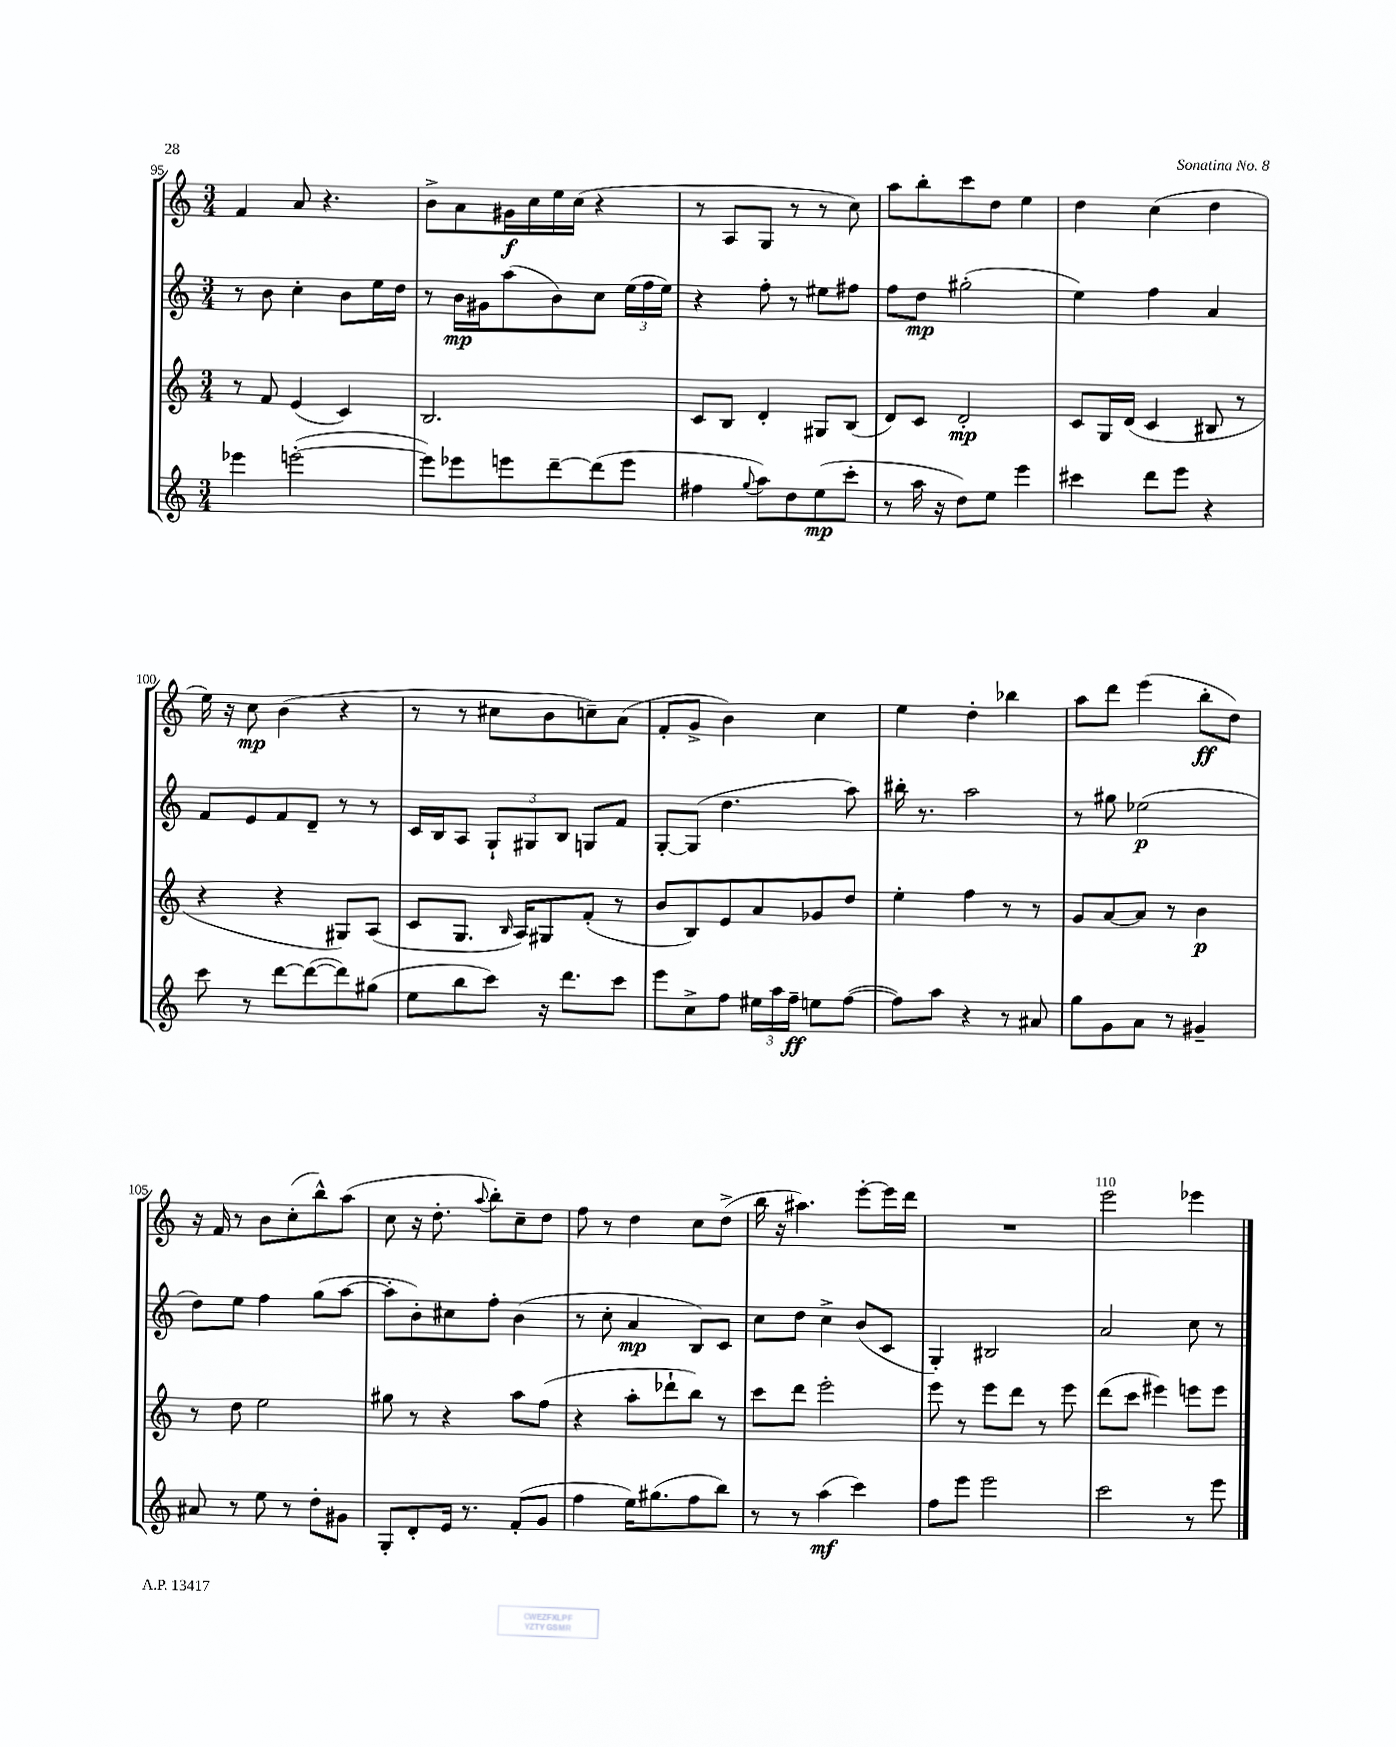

**kern	**kern	**kern	**kern
*staff4	*staff3	*staff2	*staff1
*clefG2	*clefG2	*clefG2	*clefG2
*k[]	*k[]	*k[]	*k[]
*M3/4	*M3/4	*M3/4	*M3/4
4eee-	8r	8r	4f
.	8f	8b	.
([2eee'	(4e	4cc'	8a
.	.	.	4.r
.	4c)	8b	.
.	.	16ee	.
.	.	16dd	.
=	=	=	=
8eee])	2.B	8r	8b^
8eee-	.	16b	8a
.	.	16g#	.
8eee	.	(8aa	16g#
.	.	.	16cc
[8ddd~	.	8b)	16ee
.	.	.	(16cc
(8ddd]	.	8cc	4r
8eee	.	(24ee	.
.	.	24ff	.
.	.	24ee)	.
=	=	=	=
4ff#	8c	4r	8r
.	8B	.	8A
8qqgg	.	.	.
8aa)	4d'	8ff'	8G
8dd	.	8r	8r
(8ee	8G#	8ee#	8r
8ccc'	(8B	8ff#	8cc)
=	=	=	=
8r	8d)	8ff	8aa
16aa	8c	8dd	8bb'
16r	.	.	.
8dd)	2d'	(2gg#'	8ccc
8ee	.	.	8dd
4eee	.	.	4ee
=	=	=	=
4ccc#	8c	4ee)	4dd
.	16G	.	.
.	(16d	.	.
8ddd	4c	4ff	(4cc
8eee	.	.	.
4r	8B#	4a	4dd
.	8r	.	.
=	=	=	=
8ccc	4r	8f	16ee)
.	.	.	16r
8r	.	8e	8cc
[8ddd	4r	8f	(4b
(8ddd_	.	8d~	.
8ddd])	8G#)	8r	4r
(8gg#	(8A	8r	.
=	=	=	=
8ee	8c	16c	8r
.	.	16B	.
8bb	8.G	8A	8r
8ccc)	.	12G`	8cc#
.	16qqB	.	.
.	16A)	.	.
.	.	12G#	.
16r	8G#	.	8b
.	.	12B	.
8.ddd	.	.	.
.	(8f'	8G	8cc~)
8ccc	8r	8f	(8a
=	=	=	=
8eee	8b	[8G'	8f'
8cc^	8B)	(8G]	8g^
8ff	8e	4.dd	4b)
24ee#	8a	.	.
24aa	.	.	.
24ff~	.	.	.
8ee	8g-	.	4cc
([8ff	8dd	8aa)	.
=	=	=	=
8ff])	4ee'	16bb#'	4ee
.	.	8.r	.
8aa	.	.	.
4r	4ff	2aa	4dd'
8r	8r	.	4bb-
8a#	8r	.	.
=	=	=	=
8gg	8g	8r	8aa
8g	[8a	8gg#	8ddd
8a	8a]	(2ee-	(4eee
8r	8r	.	.
4g#~	4b	.	8bb'
.	.	.	8dd)
=	=	=	=
8a#	8r	8dd)	16r
.	.	.	16f
8r	8dd	8ee	8r
8ee	2ee	4ff	8b
8r	.	.	(8cc'
8dd'	.	(8gg	8bb^^)
8g#	.	[8aa	(8aa
=	=	=	=
8G'	8gg#	8aa']	8cc
8d'	8r	8b')	16r
.	.	.	8.dd'
16e	4r	8cc#	.
8.r	.	.	.
.	.	.	8qqaa
.	.	8ff'	8bb')
(8f'	8aa	(4b	8cc~
8g	(8ff	.	8dd
=	=	=	=
4ff	4r	8r	8ff
.	.	8cc'	8r
16ee)	8aa'	4a	4dd
(8.gg#	.	.	.
.	8ddd-`	.	.
8ff	8bb)	8B)	8cc
8bb)	8r	8c	(8dd^
=	=	=	=
8r	8ccc	8cc	16bb
.	.	.	16r
8r	8ddd	8dd	4.aa#)
(4aa	2eee'	4cc^	.
4ccc)	.	(8b	[8eee'
.	.	8c	16eee]
.	.	.	16ddd
=	=	=	=
8ff	8eee	4G')	2.r
8eee	8r	.	.
2eee	8eee	2B#	.
.	8ddd	.	.
.	8r	.	.
.	8eee	.	.
=	=	=	=
2ccc	(8ddd	2a	2eee
.	8ccc	.	.
.	4eee#)	.	.
8r	8eee	8cc	4eee-
8eee	8eee	8r	.
==	==	==	==
*-	*-	*-	*-
